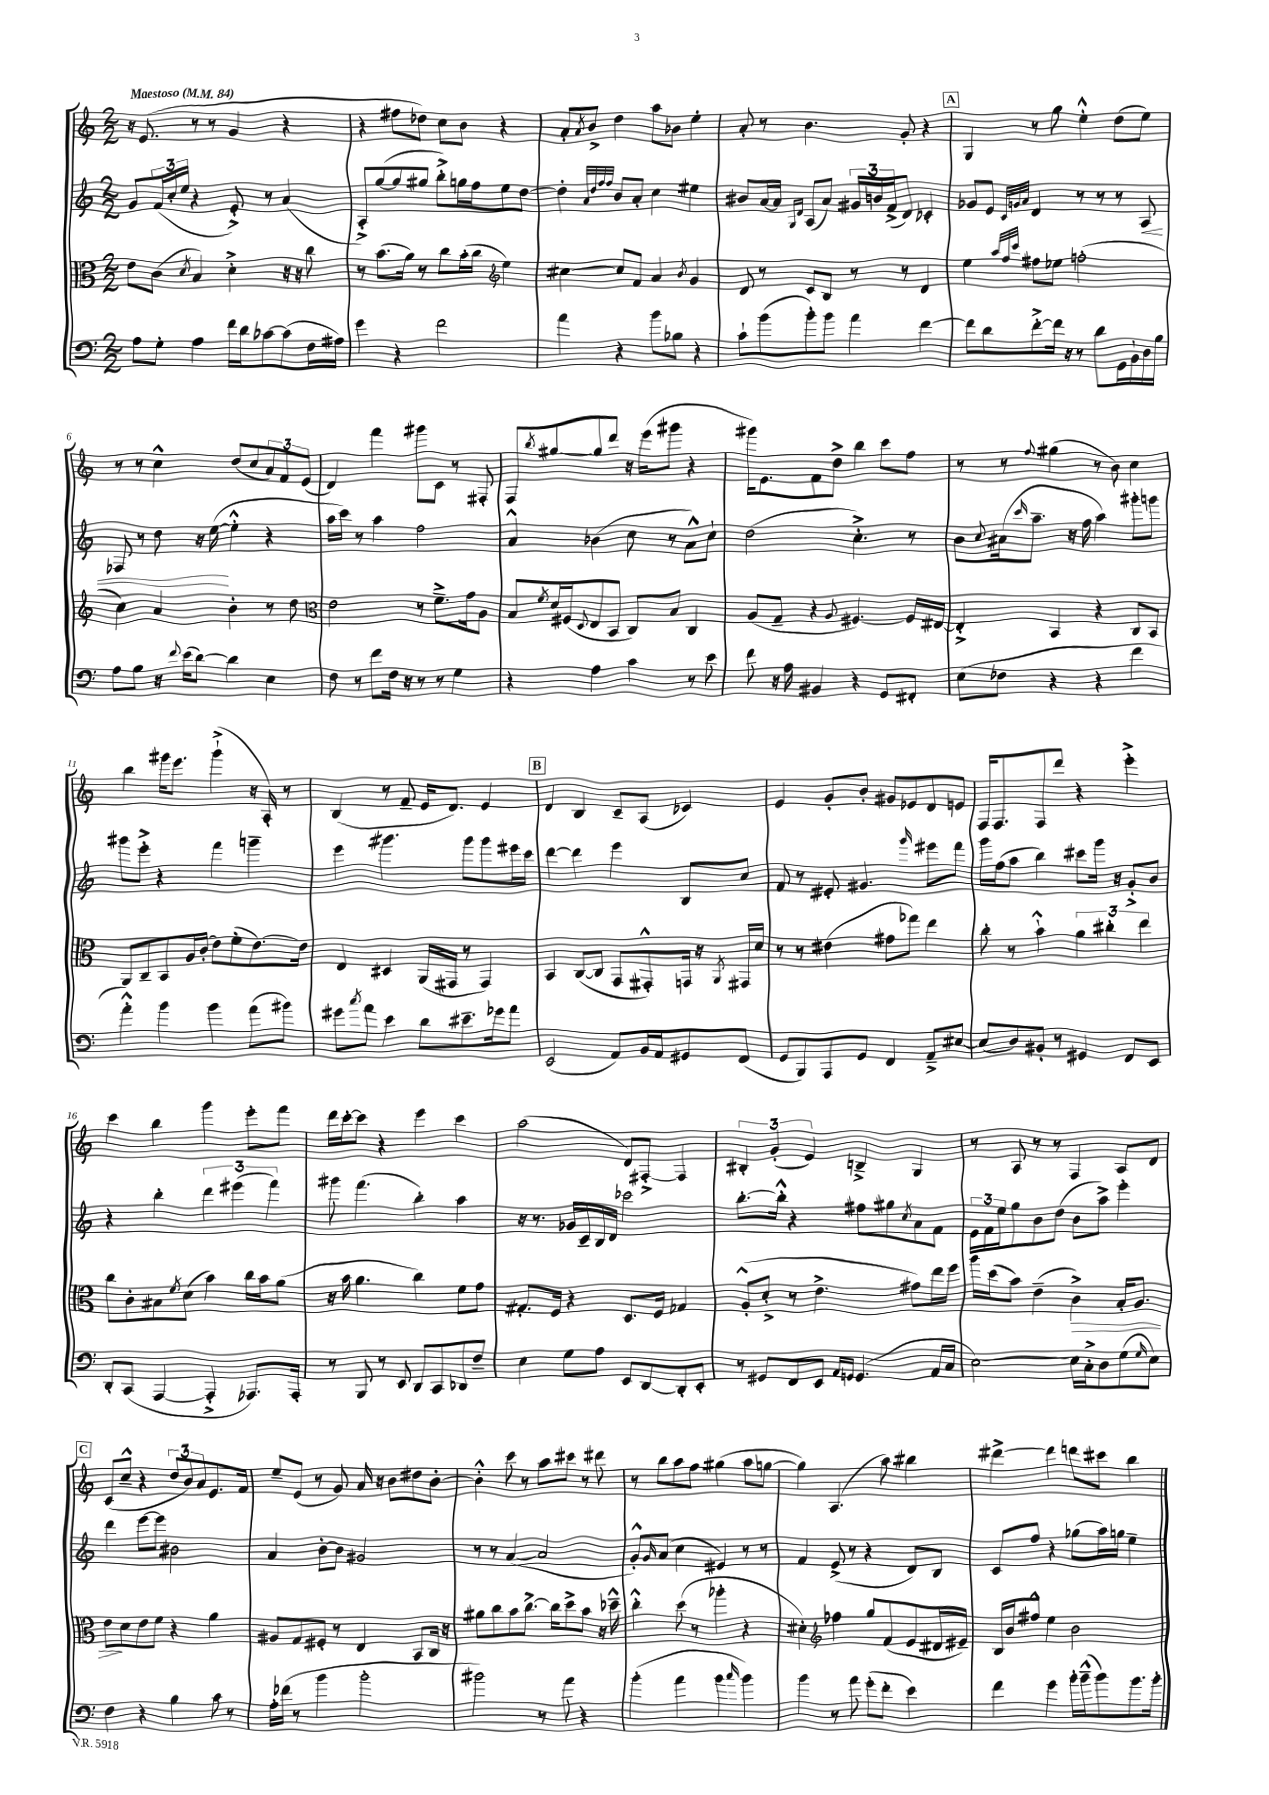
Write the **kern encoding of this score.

**kern	**kern	**kern	**kern
*staff4	*staff3	*staff2	*staff1
*clefF4	*clefC3	*clefG2	*clefG2
*k[]	*k[]	*k[]	*k[]
*M2/2	*M2/2	*M2/2	*M2/2
*MM84	*MM84	*MM84	*MM84
8A	8e	8g	16r
.	.	.	(8.e
8G'	(8c	(24f	.
.	.	24cc'	.
.	.	24ee	.
.	8qd	.	.
4A	4B)	4r	8r
.	.	.	8r
16f	4d'^	8e'^)	4g
16d	.	.	.
[8c-	.	8r	.
(8c-]	16r	(4a	4r
.	16r	.	.
16F	8cc	.	.
16A#)	.	.	.
=	=	=	=
4g	8r	8A'^)	4r
.	(8.b	([8gg	.
4r	.	8gg]	8ff#
.	16a)	.	.
.	8r	8gg#	8dd-)
2f	8cc	8bb'^)	8cc
.	(16b'	16gg	8b
.	16cc	16ff	.
*	*clefG2	*	*
.	4ee)	8ee	4r
.	.	[8dd	.
=	=	=	=
4a	[4cc#	4dd']	8a'
.	.	.	8qa
.	.	.	8b^
.	.	32qqa	.
.	.	32qqdd	.
.	.	32qqff	.
.	.	32qqff	.
4r	8cc#]	8b	4dd
.	8f	8a'	.
8b	4a	4cc	8aa
8B-	.	.	8b-
.	8qb	.	.
4r	4g	4ee#	4ee'
=	=	=	=
8c`	8d	8b#	8a'
(8b	8r	[16a	8r
.	.	16a]	.
.	.	16qqG	.
.	.	16qqd	.
8b')	8c	(8A	4.b
8b	8B	8a)	.
4a	8r	24g#	.
.	.	24b	.
.	.	(24f^	.
.	8r	8d)	8g'
[4f	4d	4c-'	4r
=	=	=	=
8f]	4ee	8g-	4G
8d	.	8e	.
.	32qqaa	32qqc	.
.	32qqff	32qqg	.
.	32qqccc	32qqa	.
[8f'^	8ff#	4d	8r
16f]	8ee-	.	8gg
16r	.	.	.
8r	(2ff'	8r	4ee'^^
8d	.	8r	.
16GG	.	8r	(8dd
16BB`	.	.	.
16D	.	8A	8ee)
16B	.	.	.
=	=	=	=
8A	4cc)	8F-	8r
8B	.	8r	8r
16r	4a	8dd	4cc^^
8qqf	.	.	.
(16e	.	.	.
[8d)	.	16r	.
.	.	([16ee	.
4d]	4b'	4ee'^^]	(8dd
.	.	.	8cc
4E	8r	4r	12a)
.	.	.	12f
.	8dd	.	.
.	.	.	(12e
=	=	=	=
*	*clefC3	*	*
8F	2e	16aa	4d)
.	.	16ccc)	.
8r	.	8r	.
8f	.	4aa	4fff
16F	.	.	.
16r	.	.	.
8r	8r	2ff	8ggg#
8r	8.f~^	.	8c
4G	.	.	8r
.	16g	.	.
.	8A	.	8F#'
=	=	=	=
4r	8B	4a^^	8F
.	8qf	.	8qbb
.	16d	.	[8gg#
.	(16F#	.	.
.	8qqD	.	.
4A	8E	(4b-	8gg#]
.	8BB	.	8ddd
4c	8C)	8cc	16r
.	.	.	(16eee
.	8B	8r	8ggg#
8r	4C	8a^^)	4r
8e	.	8cc`	.
=	=	=	=
8f	(8A	(2dd	16ggg#)
.	.	.	8.e
16r	8G~	.	.
16A	.	.	.
4BB#	4r	.	8f
.	.	.	8dd^
.	8qqA	.	.
4r	[4.F#)	4.cc'^)	4bb
8GG	.	.	8ccc
8FF#'	16F#]	8r	8ff
.	[16E#	.	.
=	=	=	=
(8E	4E#'^]	8b	8r
.	.	8qqcc	.
8F-	.	(16a#	8r
.	.	16qqccc	.
.	.	8.aa~	.
.	.	.	8qqff
4r	4BB	.	(4gg#
.	.	16r	.
.	.	16ff	.
4r	4r	4aa)	8r
.	.	.	8b)
4f	8C	8ggg#'	4cc
.	8BB	8ggg	.
=	=	=	=
4a'^^)	8AA	8ggg#	4bb
.	8C~	8eee'^	.
4b	8BB	4r	16ggg#
.	.	.	8.eee
.	16A	.	.
.	(16c'	.	.
4b	8e)	4fff	(4ggg#`^
.	(8f'	.	.
(8a	[8.e)	4ggg~	16r
.	.	.	16A')
8b#)	.	.	8r
.	16e]	.	.
=	=	=	=
8g#	4E	4eee	(4B
8qcc	.	.	.
8a	.	.	.
4e	4D#	4.ggg#	8r
.	.	.	8f~
8d	(16AA	.	16e
.	16GG#	.	8.d)
8.e#~	8r	8ggg#	.
.	4GG#)	8ggg#	4e
16g-	.	.	.
8a	.	16eee#	.
.	.	16ccc	.
=	=	=	=
(2EE	4BB	[4ddd	4d
.	([8C	4ddd]	4B
.	8C]	.	.
8AA)	8GG	4eee	8c~
16BB	8GG#'^^)	.	(8A
16AA	.	.	.
8GG#	16GG	8B	4c-)
.	16r	.	.
.	8qAA	.	.
(8FF	16GG#	8cc	.
.	16d	.	.
=	=	=	=
8GG	8r	8f	4e
8BBB)	8r	8r	.
8AAA	(4e#	8e#'	8g'
8GG	.	4.g#	8b'
4FF	8g#	.	8g#
.	8gg-)	.	8e-
.	.	16qqggg	.
8AA~^	4ee	8eee#	8d
[8E#	.	8fff	8e
=	=	=	=
(8E#]	8cc'	16ggg	16F
.	.	(16ff	8.F
8D)	8r	8aa	.
8BB#'	4b`^^	4bb)	8F
8r	.	.	8ddd
4GG#	6a	8ccc#	4r
.	.	16ggg	.
.	6cc#'	.	.
.	.	16r	.
8FF	.	8g'^	4eee'^
.	6ee	.	.
8EE	.	8b	.
=	=	=	=
8DD'	8cc	4r	4ccc
(8CC	8c'	.	.
[4AAA	8B#	4bb'	4bb
.	8qf	.	.
.	(8d	.	.
4AAA'^]	4b)	6ddd	4ggg
.	.	(6eee#	.
8.AAA-)	16cc	.	8eee'
.	16b	.	.
.	.	6fff)	.
.	(8a	.	8fff
16AAA-'	.	.	.
=	=	=	=
8r	16r	8ggg#	16ddd
.	16b	.	[16ccc'
8BBB	4.a	(4.fff	8ccc]
8r	.	.	4r
8EE	.	.	.
8DD	4cc)	4bb')	4eee
8CC	.	.	.
8DD-	8f	4aa	4ccc
8F~	8g	.	.
=	=	=	=
4E	8.G#'	16r	(2aa
.	.	8.r	.
.	16F	.	.
8G	4r	16g-	.
.	.	16c~	.
8A	.	16B	.
.	.	16d	.
8EE	8.D	2ccc-	8d)
[8DD	.	.	[8F#'^
.	16F	.	.
8DD']	4G-	.	4F#]
8EE'	.	.	.
=	=	=	=
8r	(8A'^^	[8.bb'	6B#'
8GG#	8d'^	.	.
.	.	.	(6g'
.	.	16bb'^^]	.
8FF	8r	4r	.
.	.	.	6e)
8EE	4.e^	.	.
16qqAA	.	.	.
16qqGG	.	.	.
(4.GG	.	8ff#	4B~^
.	.	8gg#	.
.	.	8qcc	.
.	8g#)	8a	4G
16AA	16ee	8f	.
16C	16ff	.	.
=	=	=	=
[2E)	16aa	24e	8r
.	.	24f	.
.	(16dd	.	.
.	.	24ee	.
.	8b)	8gg	8A
.	(4e~	8b	8r
.	.	(8dd	8r
16E]	4c^)	8b	4F
16C'^	.	.	.
8D	.	8aa^)	.
(8G	16B'	4eee'	8A
.	8.A	.	.
16qqG	.	.	.
8E)	.	.	8d
=	=	=	=
4F	8e	4ddd	(8c
.	8d	.	8cc~^^
4r	8e	[8eee	4r
.	8f	8eee]	.
4B	4r	2b#	12dd
.	.	.	12b)
.	.	.	12a
8c	4a	.	8.e
8r	.	.	.
.	.	.	16f
=	=	=	=
16A'	8A#	4a	8ee~
(16f-	.	.	.
8r	8G	.	(8e
4b	8F#'	[8b'	8r
.	8r	8b]	8g)
2b'	4E	2g#	16a
.	.	.	16r
.	.	.	8b
.	8BB	.	8dd#
.	16C	.	[8b'
.	16r	.	.
=	=	=	=
2b#)	8a#	8r	4b'^^]
.	8cc	8r	.
.	8b	([4a	8ccc
.	[8.cc^	.	8r
8r	.	2a]	8aa
.	16cc]	.	.
8a	8dd^	.	8ccc#
4r	8b	.	8r
.	16r	.	8ddd#
.	16dd-~^^	.	.
=	=	=	=
(4b'	4cc'^^	8g'^^)	8r
.	.	16qqg	.
.	.	(8a	8bb
4a	(8dd	4cc	8aa
.	8r	.	8ff
4b	4aa-'	4e#)	(4gg#
16qqcc	.	.	.
4b)	4r	8r	8aa
.	.	8r	[8gg
=	=	=	=
4b	4d#')	4f	4gg])
*	*clefG2	*	*
8r	4ff-	(8e^	(4.A
8a	.	8r	.
(8g'	8gg	4r	.
8f'	(8f	.	8aa)
4e)	8e	8d)	4bb#
.	16d#	8B	.
.	16e#~)	.	.
=	=	=	=
4f	16B	8c	[4ddd#^
.	16b	.	.
.	8ff#^^	8ff	.
4g	4ee	4r	4ddd#]
16b'	2b	(8gg-	8ddd
(16b~^^	.	.	.
8b)	.	16aa)	8ccc#
.	.	16gg	.
8.b	.	4ee~	4bb
16b'	.	.	.
==	==	==	==
*-	*-	*-	*-
